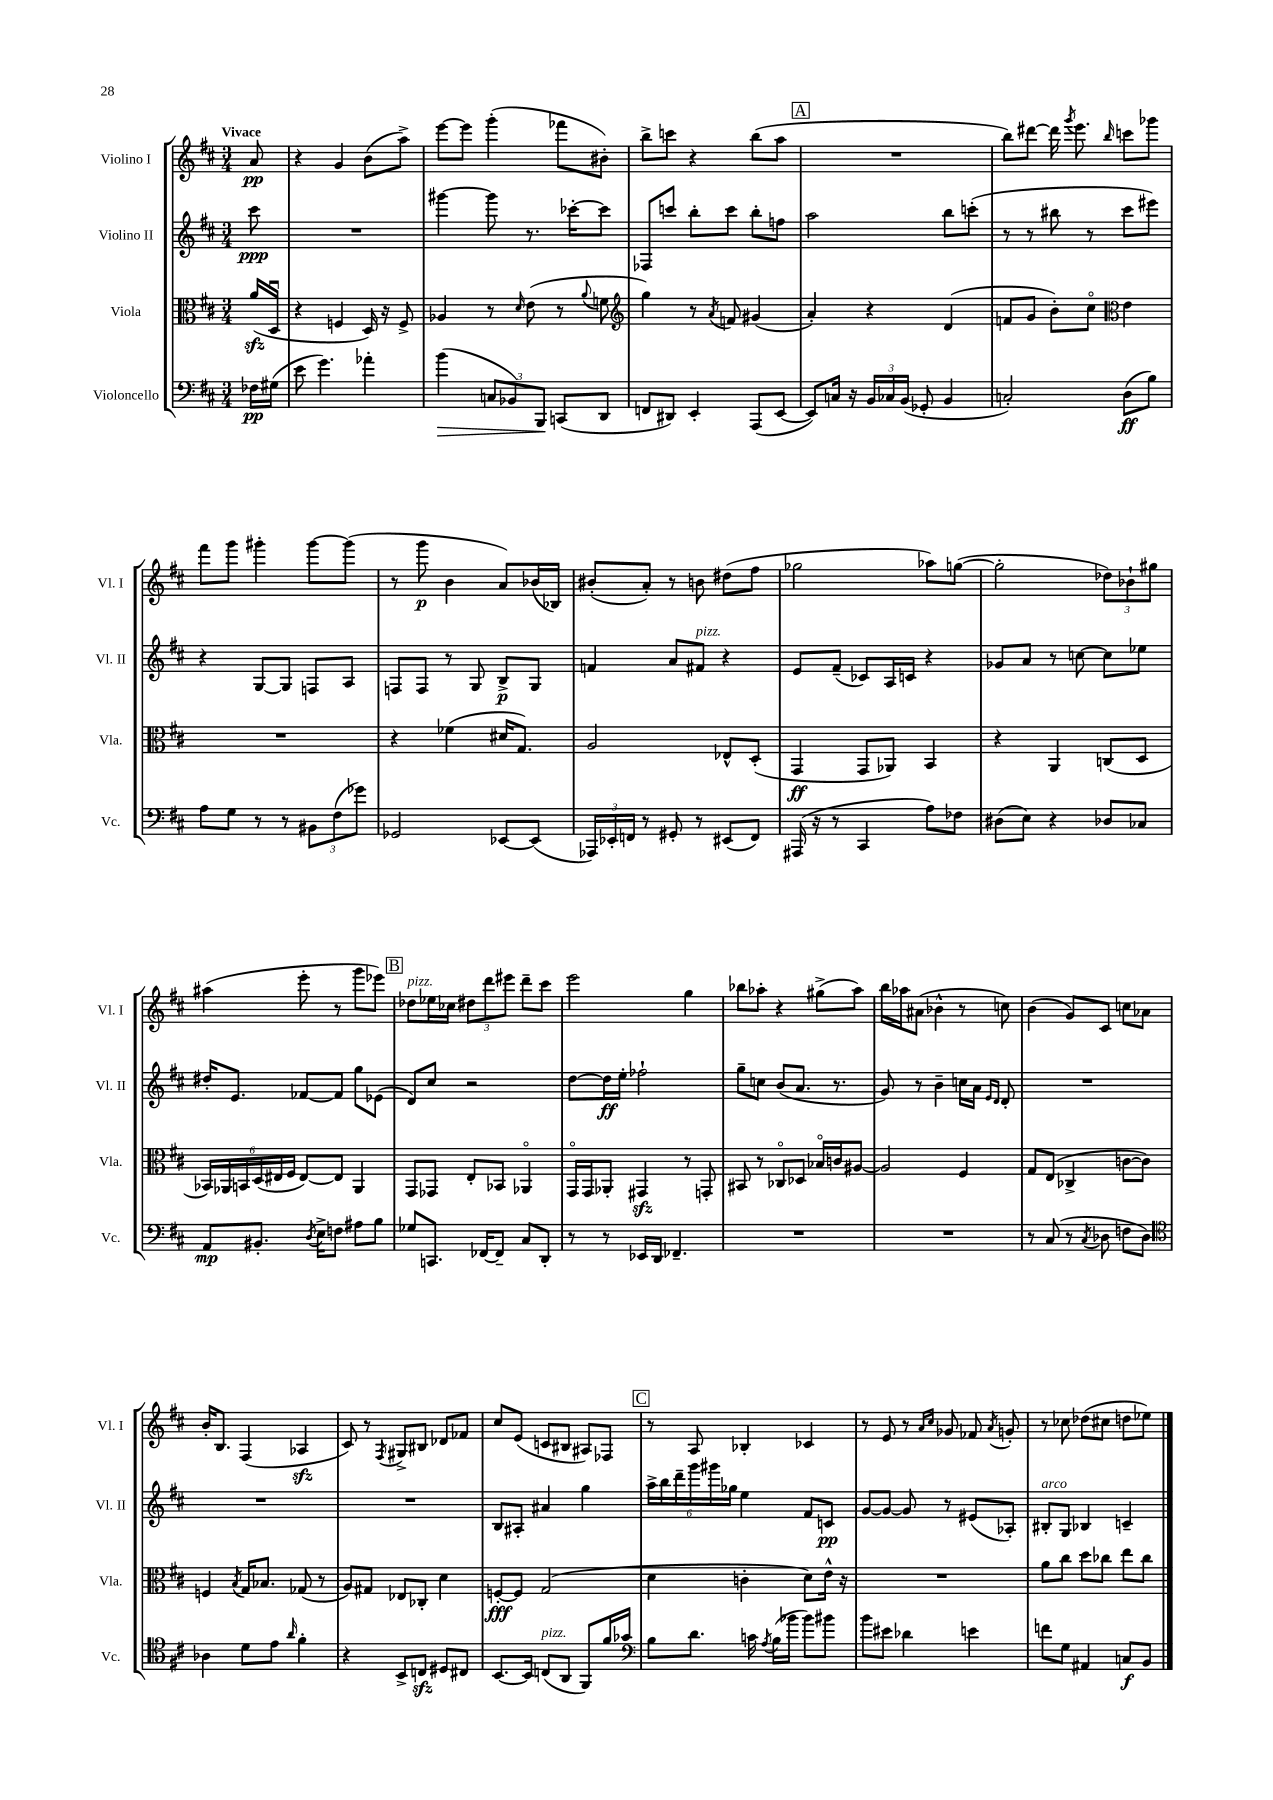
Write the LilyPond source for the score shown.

<<
\new StaffGroup <<
\new Staff = "s0" \with { instrumentName = "Violino I" shortInstrumentName = "Vl. I" } {
    \clef treble \key d \major \numericTimeSignature \time 3/4 \partial 8 \tempo "Vivace"
    \autoBeamOff a'8\pp |
    r4 g'4 b'8[( a''8]->) |
    e'''8[~ e'''8] g'''4-.( fes'''8[ bis'8]-.) |
    b''8[-> c'''8] r4 b''8[( a''8] |
    \mark \markup { \box "A" } R2. |
    b''8[) dis'''8]~ dis'''16 \acciaccatura { g'''8 } e'''8. \grace { b''16 } c'''8[ ges'''8] |
    fis'''8[ g'''8] gis'''4-. gis'''8[~ gis'''8]( |
    r8 g'''8\p b'4 a'8[) bes'16( bes16]) |
    bis'8[-.( a'8]-.) r8 b'8 dis''8[( fis''8] |
    ges''2 aes''8[) g''8]~( |
    g''2-. \tuplet 3/2 { des''8[) bes'8-! gis''8] } |
    ais''4( e'''8-. r8 g'''8[ ees'''8]) |
    \mark \markup { \box "B" } des''8[^\markup { \italic "pizz." } ees''16 ces''16] \tuplet 3/2 { dis''8[ d'''8 eis'''8] } d'''8[-- cis'''8] |
    e'''2 g''4 |
    bes''8[ aes''8]-. r4 gis''8[->( aes''8]) |
    b''16[ aes''16 ais'8]( bes'4-^ r8 c''8) |
    b'4( g'8[) cis'8] c''8[ aes'8] |
    b'16[-. b8.] fis4( aes4\sfz |
    cis'8) r8 \acciaccatura { fis8 } gis8[-> bis8] des'8[ fes'8] |
    cis''8[ e'8]( c'8[ bis8] ais8[) fes8] |
    \mark \markup { \box "C" } r8 a8 bes4-. ces'4 |
    r8 e'8 r8 \grace { a'16[ cis''16] } ges'8 fes'8 \acciaccatura { a'8 } g'8-. |
    r8 ces''8 des''8[( cis''8] d''8[ ees''8]) \bar "|." |
}
\new Staff = "s1" \with { instrumentName = "Violino II" shortInstrumentName = "Vl. II" } {
    \clef treble \key d \major \numericTimeSignature \time 3/4 \partial 8
    \autoBeamOff cis'''8\ppp |
    R2. |
    gis'''4~ gis'''8 r8. ces'''16[~-. ces'''8] |
    fes8[ c'''8] b''8[-. c'''8] b''8[-. f''8] |
    \mark \markup { \box "A" } a''2 b''8[ c'''8]-.( |
    r8 r8 bis''8 r8 cis'''8[ eis'''8]) |
    r4 g8[~ g8] f8[ a8] |
    f8[ f8] r8 g8 b8[->\p g8] |
    f'4 a'8[ fis'8]^\markup { \italic "pizz." } r4 |
    e'8[ fis'8]--( ces'8[) a16 c'16] r4 |
    ges'8[ a'8] r8 c''8~ c''8[ ees''8] |
    dis''16[-. e'8.] fes'8[~ fes'8] g''8[ ees'8]( |
    \mark \markup { \box "B" } d'8[) cis''8] r2 |
    d''8[~ d''16\ff e''16]-. fes''2-! |
    g''8[-- c''8] b'8[( a'8.] r8. |
    g'8) r8 b'4-- c''16[ a'16] \grace { e'16[ d'16] } d'8-. |
    R2. |
    R2. |
    R2. |
    b8[ ais8]-. ais'4 g''4 |
    \mark \markup { \box "C" } \tuplet 6/4 { a''16[-> b''16 d'''16-- g'''16 gis'''16 ges''16] } e''4 fis'8[ c'8]\pp |
    g'8[~ g'8]~ g'8 r8 eis'8[( aes8]-.) |
    bis8[-.^\markup { \italic "arco" } g8] bes4 c'4-- \bar "|." |
}
\new Staff = "s2" \with { instrumentName = "Viola" shortInstrumentName = "Vla." } {
    \clef alto \key d \major \numericTimeSignature \time 3/4 \partial 8
    \autoBeamOff a'16[\sfz( d16]\downbow |
    r4 f4 d16) r16 f8-> |
    aes4 r8 \grace { d'16 } e'8( r8 \appoggiatura { a'8 } f'8 |
    \clef treble g''4) r8 \acciaccatura { a'8 } f'8 gis'4( |
    \mark \markup { \box "A" } a'4-.) r4 d'4( |
    f'8[ g'8] b'8[-.) cis''8]\flageolet \clef alto e'4 |
    R2. |
    r4 fes'4( dis'16[ g8.]) |
    a2 ees8[-^ d8]-.( |
    g,4\ff g,8[ aes,8]) b,4 |
    r4 a,4 c8[( d8] |
    \tuplet 6/4 { bes,16[) aes,16 b,16 d16( eis16 fis16] } eis8[~) eis8] aes,4 |
    \mark \markup { \box "B" } g,8[ ges,8] e8[-. bes,8] aes,4\flageolet |
    g,16[\flageolet g,16 aes,8]-. gis,4\sfz r8 g,8-. |
    bis,8 r8 ces8[\flageolet des8] bes16[\flageolet c'16 ais8]~ |
    ais2 fis4 |
    g8[ e8]( ces4-> c'8[~ c'8]) |
    f4 \acciaccatura { b8 } g16[ bes8.] ges8( r8 |
    a8[) gis8] ees8[ ces8]-. d'4 |
    f8[~-.\fff f8] g2( |
    \mark \markup { \box "C" } d'4 c'4-. d'8[) e'16]-^ r16 |
    R2. |
    a'8[ cis''8] d''8[ ces''8] e''8[ ces''8] \bar "|." |
}
\new Staff = "s3" \with { instrumentName = "Violoncello" shortInstrumentName = "Vc." } {
    \clef bass \key d \major \numericTimeSignature \time 3/4 \partial 8
    \autoBeamOff fes16[\pp gis16]( |
    e'8 g'4.) aes'4-. |
    b'4\>( \tuplet 3/2 { c8[ bes,8) b,,8]\! } c,8[( d,8] |
    f,8[ dis,8]) e,4-. a,,8[( e,8]~ |
    \mark \markup { \box "A" } e,8[) c16] r16 \tuplet 3/2 { b,16[ ces16 b,16]( } ges,8-. b,4 |
    c2-.) d8[\ff( b8]) |
    a8[ g8] r8 r8 \tuplet 3/2 { bis,8[ fis8( ges'8]) } |
    ges,2 ees,8[~ ees,8]( |
    \tuplet 3/2 { aes,,16[) ees,16-. f,16] } r8 gis,8-. r8 eis,8[( f,8]) |
    ais,,16( r16 r8 cis,4 a8[) fes8] |
    dis8[( e8]) r4 des8[ ces8] |
    a,8[\mp bis,8.]-. \acciaccatura { d8 } e16[-> f8] ais8[ b8] |
    \mark \markup { \box "B" } ges8[ c,8.] fes,16[~ fes,8]-- cis8[ d,8]-. |
    r8 r8 ees,16[ d,16] fes,4.-- |
    R2. |
    R2. |
    r8 cis8( r8 \acciaccatura { cis8 } des8 f8[ des8]) |
    \clef tenor aes4 d'8[ e'8] \grace { a'16 } fis'4-. |
    r4 b,8[-> c8]\sfz dis8[ cis8] |
    b,8.[~ b,16] c8[^\markup { \italic "pizz." }( a,8] fis,8[) fis'16 ges'16] |
    \mark \markup { \box "C" } \clef bass b8[ d'8.] c'16 \acciaccatura { a8 } b16[( bes'16] bes'8[) bis'8] |
    b'8[ eis'8] des'4 e'4 |
    f'8[ g8] ais,4 c8[\f b,8] \bar "|." |
}
>>
>>
\layout { \context { \Score \remove "Bar_number_engraver" } }
